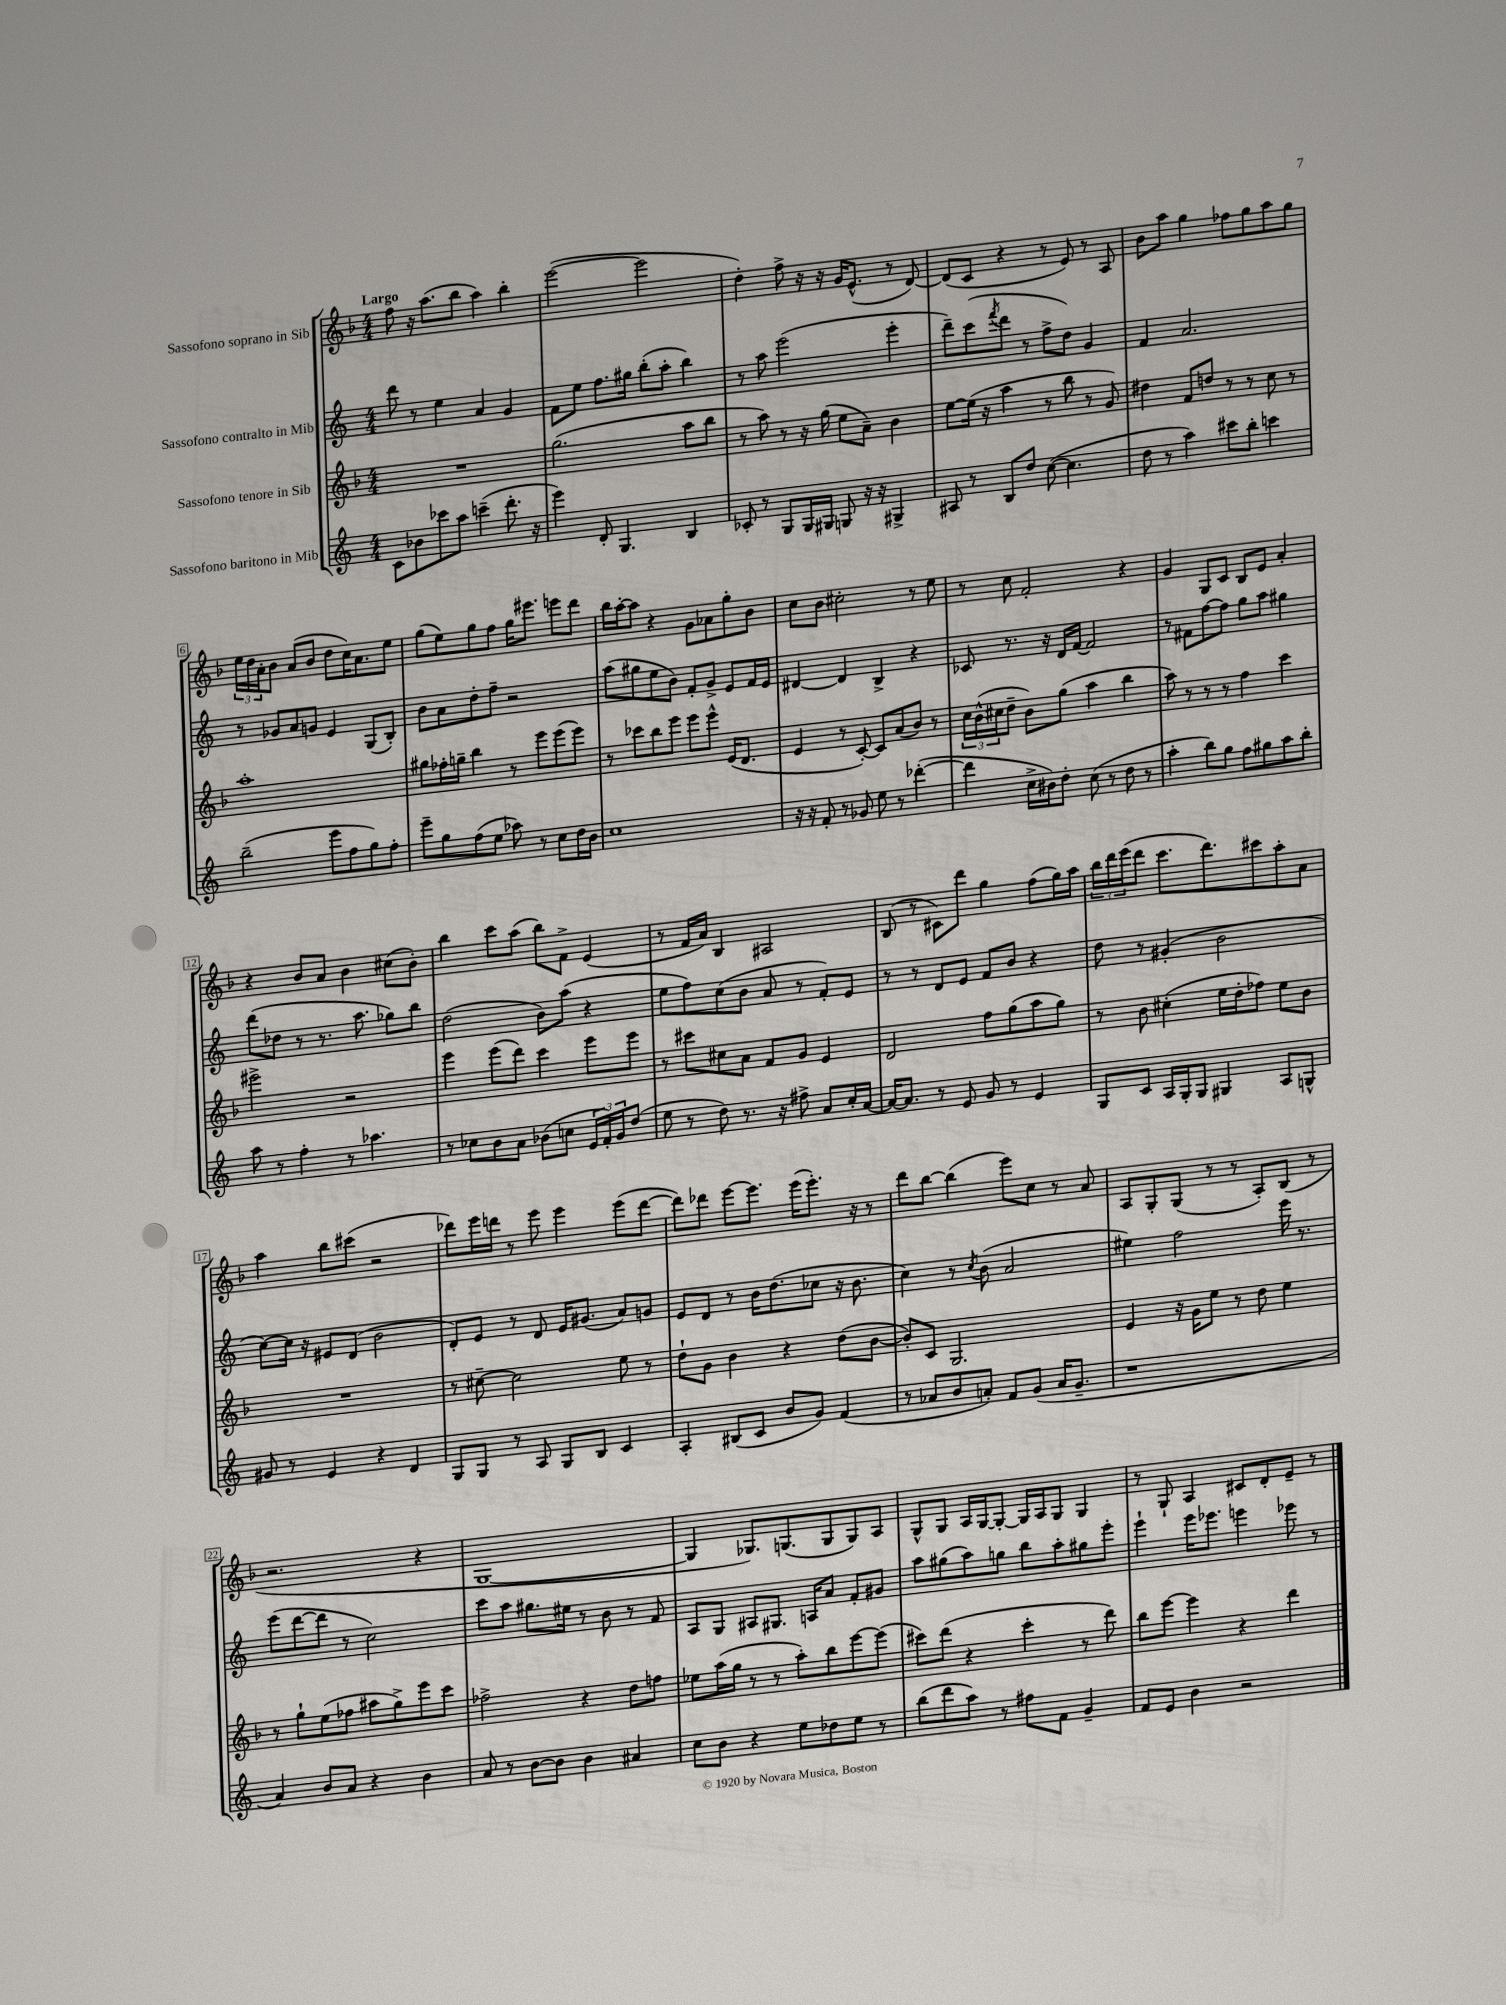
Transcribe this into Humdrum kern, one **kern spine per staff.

**kern	**kern	**kern	**kern
*staff4	*staff3	*staff2	*staff1
*clefG2	*clefG2	*clefG2	*clefG2
*k[]	*k[b-]	*k[]	*k[b-]
*M4/4	*M4/4	*M4/4	*M4/4
8c\L	1r	8ddd\	8ff\
8b-\	.	8r	16r
.	.	.	(8.aa\L
8ccc-\	.	4ee\	.
8aa\J	.	.	8bb-\J
(4ccc~\	.	4a/	4aa\)
8.ddd'\	.	4g/	4bb-'\
16r	.	.	.
=	=	=	=
4eee\)	(2.gg\	8f\L	([2eee\
.	.	8ee\J	.
8d'/	.	8.ff\L	.
4.G/	.	.	.
.	.	16gg#\Jk	.
.	.	(8bb'\L	2eee\]
.	.	8aa'\J	.
4B/	8aa\L	4bb\)	.
.	8bb-\J	.	.
=	=	=	=
8c-'/	8r	8r	4dd'\)
8r	8aa\)	8aa\	.
8G/L	8r	(2eee\	8ff^\
16G/L	16r	.	16r
16G#/JJ	(16gg\	.	16r
8G/	8ee\L	.	16g/LK
.	.	.	(8.e^^/J
16r	8a~\J)	.	.
16r	.	.	.
4G#^/	4b-\	4eee'\	8r
.	.	.	[8d/)
=	=	=	=
8A#/	[8ee\L	8ddd~\L)	(8d/]L
8r	(16ee\]Jk	(8ccc\	8c/J
.	16r	.	.
.	.	8qfff/	.
8B/L	4aa\	8ddd\J	4r
8dd/J	.	8r	.
([8cc\	8r	8ff^\L	8r
4.cc\]	8bb-\	8dd\J)	8e/)
.	8r	4g/	8r
.	8g/)	.	8A/
=	=	=	=
8dd\	4dd#\	4f/	8b-\L
8r	.	.	8aa\J
4aa\)	8f/L	2.a/	4gg\
.	8dd/J	.	.
8ccc#\L	8r	.	8ff-\L
8bb'\J	8r	.	8gg\
4ccc\	8cc\	.	8aa\
.	8r	.	8gg\J
=	=	=	=
(2bb~\	1aa'	8r	24ee\LL
.	.	.	24dd\
.	.	.	24a'\J
.	.	8g-/L	8b-\J
.	.	8a/	(8a/L
.	.	8g/J	8b-/J
8eee\L	.	4e/	8dd\L
8ff\	.	.	16cc\K)
.	.	.	8.a\
8gg\)	.	(8G/L	.
8ff'\J	.	8B'/J)	8ee\J
=	=	=	=
8eee~\L	8gg#\L	8b\L	(8gg\L
8gg\	16ff-'\L	8a\	8ee\)
.	16gg~\JJ	.	.
(8ff\	4bb-\	8dd'\	8gg\
8ee\J	.	8ff~\J	8ff\J
8aa-\)	8r	2r	16gg\LK
.	.	.	8.eee#\J
8r	8eee\L	.	.
8cc\L	(8eee\	.	8eee\L
16dd\L	8eee\J)	.	8ddd\J
16b\JJ	.	.	.
=	=	=	=
1cc	8r	(8aa\L	16bb-\LL
.	.	.	[16aa'\J
.	8ccc-\L	8gg#\	8aa\]J
.	8bb-\	8ee\	4r
.	8eee\J	8b\J)	.
.	8eee\L	8f'/L	8g\L
.	8eee^^\J	8g^/J	8a-\
.	(16e/LK	8e/L	8gg'\
.	8.d/J	.	.
.	.	16f/L	8b-\J
.	.	16e/JJ	.
=	=	=	=
16r	4e/	[4d#/	8cc\L
16r	.	.	.
8f'/	.	.	8b-\J
8r	8r	4d#/]	2cc#'\
8g-/	[8c'/)	.	.
8ee\	8c/]L	4B^/	.
8r	(8a/	.	.
([4ddd-'\	8b-/J)	4r	8r
.	8r	.	8ee\
=	=	=	=
4ddd-\]	24cc\LL	8c-/	8r
.	(24b-^^\	.	.
.	24cc#\J	.	.
.	8dd~\J	8.r	8cc\
16cc^\LL	8b-\L)	.	2f'/
16b#\J)	.	16r	.
8dd'\J	(8gg\J	16d/LL	.
.	.	[16f/JJ	.
(8cc\	4aa\	2f/]	.
8r	.	.	.
8dd\	4bb-\	.	4r
8r	.	.	.
=	=	=	=
4aa'\	8aa\)	8r	4g/
.	8r	8f#\L	.
8bb\L)	8r	[8ff\	8G/L
8gg\J	8r	8ff\]J	8c/J
8ff\L	4ff\	8gg\L	8B-/L
8gg#\	.	8aa\J	8e/J
8aa\	4ccc\	4gg#\	4a'/
8bb'\J	.	.	.
=	=	=	=
8aa\	2eee#^\	(8ddd\L	4r
8r	.	8dd-\J	.
4ff'\	.	8r	8b-/L
.	.	8.r	8a/J
8r	2r	.	4b-\
.	.	8.aa\	.
4.aa-\	.	.	.
.	.	8gg-\L)	(8cc#\L
.	.	8bb\J	8b-'\J)
=	=	=	=
8r	4eee\	(2dd\	4bb-\
8cc-\L	.	.	.
8b\	(8eee\L	.	8ccc\L
8a\J	8ddd\J)	.	(8aa\J
(8b-\L	4ccc\	8b\L)	8bb-\L)
8cc\J	.	(8aa\J	8f^\J
24e/LL	8eee\L	4r	(4e/
24f'/)	.	.	.
24g/J	.	.	.
(8dd/J	8eee\J	.	.
=	=	=	=
8ee\	8r	8ee\L	8r
8r	8ccc#\L	8ff\)	16f/LL
.	.	.	16a/JJ)
8dd\)	8cc#\	(8cc\	4B-/
8.r	8a\J	8b\J	.
.	8f/L	8a/	2A#/
16r	.	.	.
8ff#^\	8g/J	8r	.
8a/L	4e/	8f'/L)	.
16cc'/L	.	8e/J	.
[16a/JJ	.	.	.
=	=	=	=
16a/_LK	2d/	8r	(8B-/
8.a/]J	.	.	.
.	.	8r	8r
8r	.	8d/L	8c#\L)
8e/	.	8e/J	8ddd\J
8g/	8ff\L	8f/L	4gg\
8r	(8gg\	8b/J	.
4e/	8aa\	4r	(8ff\L
.	8gg\J)	.	16gg\L)
.	.	.	16aa\JJ
=	=	=	=
8G/L	8r	8dd\	24bb-\LL
.	.	.	24ddd\
.	.	.	(24eee\J
8c/J	8b-\	8r	8ddd\J
16A/LL	(4cc#'\	(4g#'/	8.ccc\L
16G'/J	.	.	.
8G/J	.	.	.
.	.	.	8.ddd\)
4G#/	16ee\LL	2b\	.
.	16dd'\J	.	.
.	8ff-\J)	.	8ccc#\
8A/L	8ee\L	.	8aa'\
8G^^/J	8b-\J	.	8a\J
=	=	=	=
8g#/	1r	[8cc\L)	4aa\
8r	.	16cc\]Jk	.
.	.	16r	.
4e/	.	8e#/L	8bb-\L
.	.	(8d/J	(8ccc#\J
4r	.	2b\	2r
4d/	.	.	.
=	=	=	=
8G/L	8r	8d'/L)	8ddd-\L)
8G/J	[8cc#~\	8e/J	16eee\L
.	.	.	16ddd\JJ
8r	2cc#\]	8r	8r
8A/	.	8d/	8eee\
8G/L	.	16e/LK	4eee\
.	.	(8.g#/J	.
8B/J	.	.	.
4c/	8ee\	8a/L)	(8eee\L
.	8r	8g/J	[8ddd\J
=	=	=	=
4A'/	8dd`\L	8e/L	8ddd\]L)
.	8g\J	8d/J	8ddd-\J
(8B#/L	4b-\	8r	[8eee\L
8c/J	.	16b\LK	8.eee\]J
.	.	(8.dd\	.
8b/L	4r	.	.
.	.	.	(16eee\LK
8g/J)	.	8cc-\J	8.eee'\J)
(4f/	(8dd\L	16r	.
.	.	8.b\	16r
.	[8b-\J	.	8r
=	=	=	=
8r	8b-'/]L)	4cc\)	8ddd\L
8a-/L	8c/J	.	[8bb-\J
8b/	2.G/	8r	(4bb-\]
.	.	8qcc/	.
8a'/J)	.	(8b\	.
8f/L	.	2a/	8eee\L)
(8g/J	.	.	8cc\J
16a/LK	.	.	8r
8.g~/J	.	.	.
.	.	.	8a/
=	=	=	=
1r	4e/	4ee#\)	8A/L
.	.	.	8G'/
.	16r	2ff\	(8G/J
.	16g\LK	.	.
.	8ee\J	.	8r
.	8r	.	8r
.	8dd\	.	8A'/L)
.	4ee\	16eee\	(8B-/J
.	.	8.r	.
.	.	.	8r
=	=	=	=
4a/)	8r	(8eee\L	2.r
.	8gg`\L	[8ddd\	.
8b/L	(8ee\	8ddd\]J	.
8a/J	8ff-\J	8r	.
4r	8aa#\L	2cc\)	.
.	8gg^\)	.	.
4b\	8eee\	.	4r
.	8ccc\J	.	.
=	=	=	=
8a/	2ff-^\	8ccc\L	[1G
8r	.	8aa\J	.
[8b\L	.	8.gg#\L	.
8b\]J	.	.	.
.	.	16ee#\Jk	.
4b\	4r	8r	.
.	.	8b\	.
4a#/	8dd\L	8r	.
.	8ff\J	8f/	.
=	=	=	=
8cc\L	8ee-\L	8A/L	4G/]
8b\J	(16aa\L	8G/J	.
.	16gg\JJ	.	.
4r	8r	8A#/L	8.G-/L)
.	8r	8.G#/J	.
.	.	.	(8.G/
8ee\L	8aa'\L)	.	.
.	.	16A/LK	.
8dd-\	8bb-\	8a/J	8G/
8ee\J	[8eee\	8f'/L	8G/)
8r	(8eee\]J	8g#/J	8A/J
=	=	=	=
(8bb\L	8ccc#\L)	8aa\L	8G^^/L
8ddd\	(8ddd\J	(8gg#\	8G/J
8aa\J)	4r	8aa\)	16A/LL
.	.	.	[16G/J
8r	.	8gg\J	8G'/_J
8ff#\L	4ccc#'\	8bb\L	16G/]LL
.	.	.	16A/J
8f\J	.	8aa'\	8G/J
4g~/	8r	8gg#\	4G/
.	8ddd\)	8eee'\J	.
=	=	=	=
8f/L	8bb-\L	4eee`\	8r
8e/J	[8eee\J	.	8G`/
4b\	4eee\]	16eee\LK	4A/
.	.	8.eee-\J	.
2r	4r	4eee\	8c#/L
.	.	.	8d'/
.	4ddd\	8eee-\	8e~/J
.	.	8r	8r
==	==	==	==
*-	*-	*-	*-
